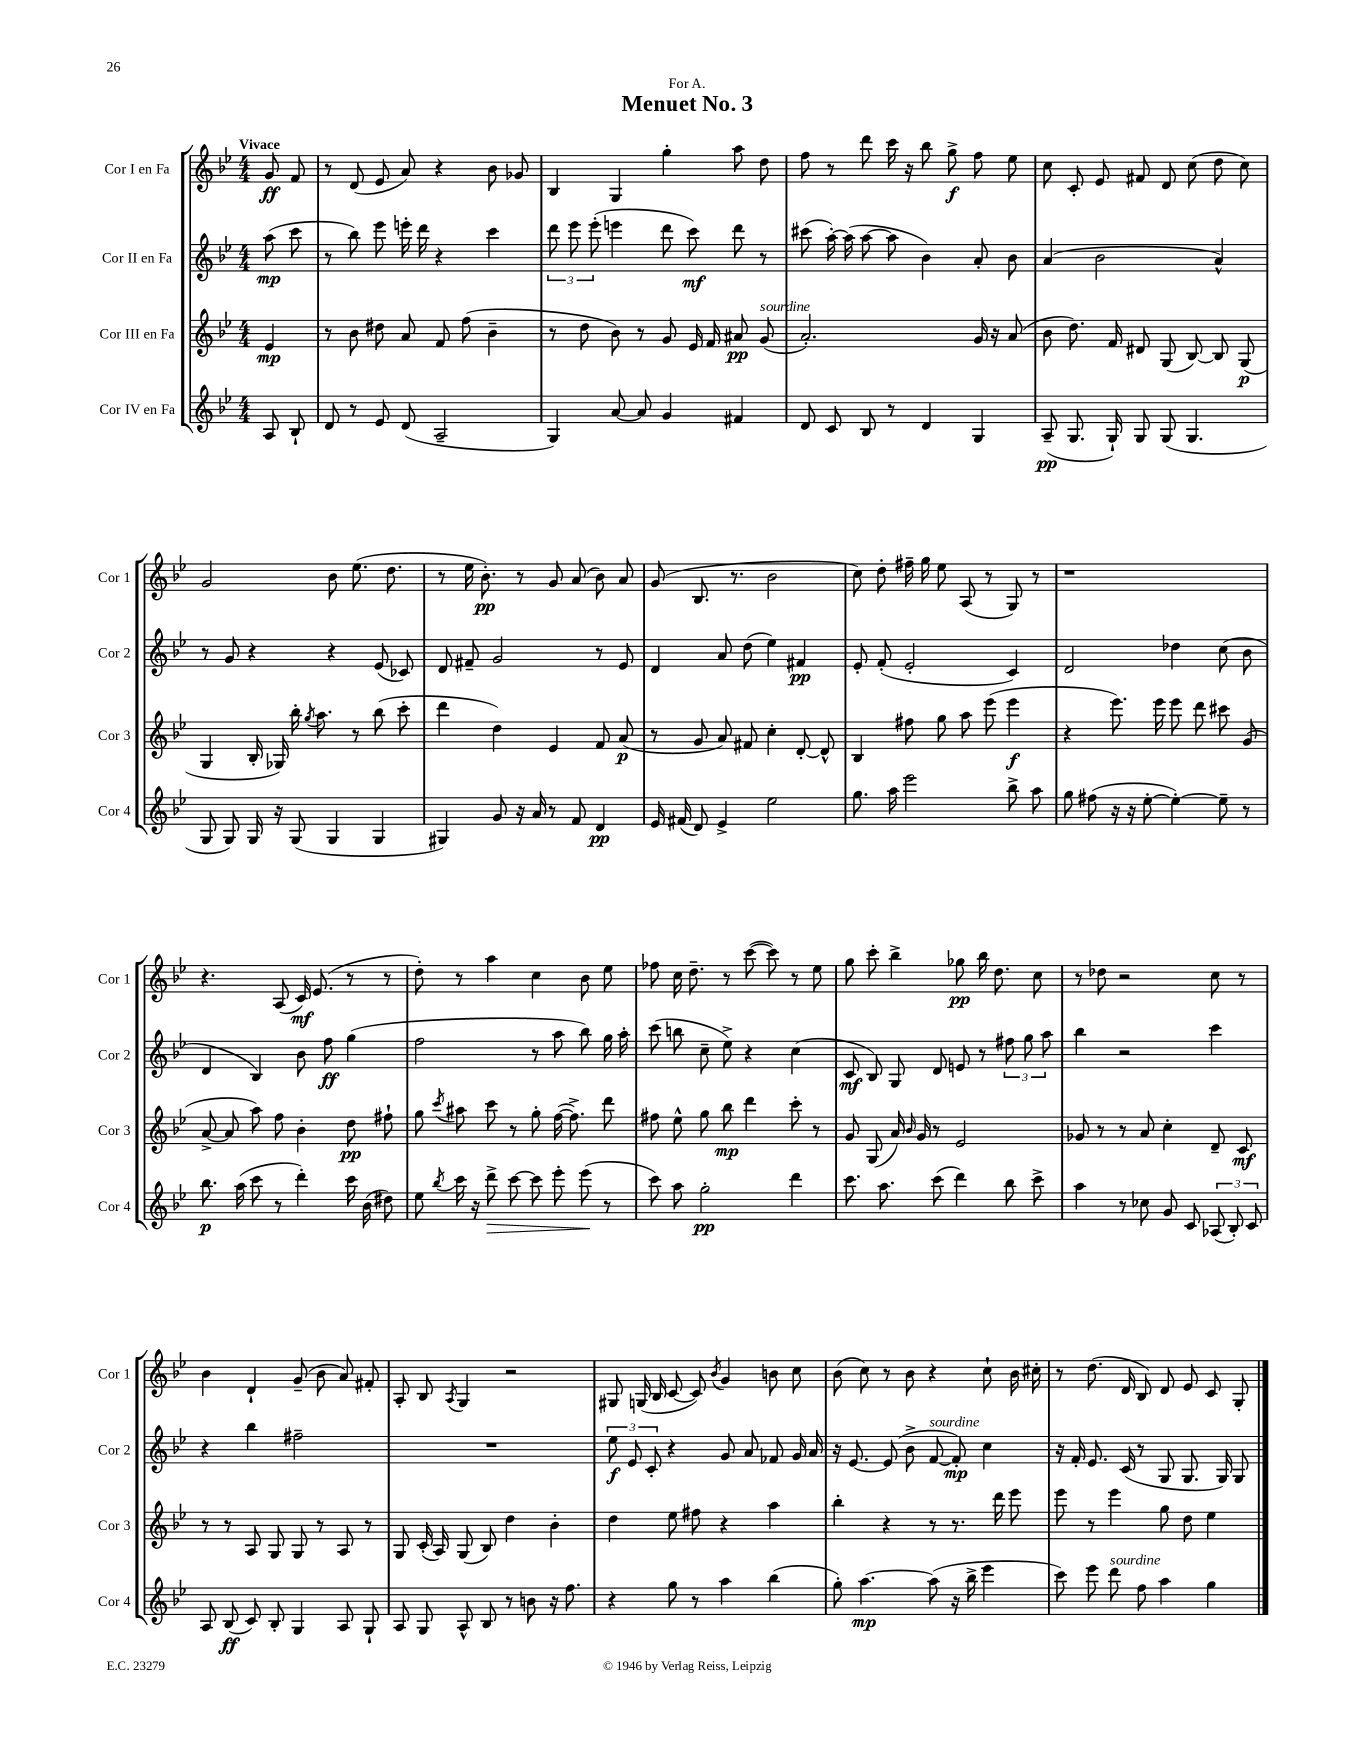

**kern	**kern	**kern	**kern
*staff4	*staff3	*staff2	*staff1
*clefG2	*clefG2	*clefG2	*clefG2
*k[b-e-]	*k[b-e-]	*k[b-e-]	*k[b-e-]
*M4/4	*M4/4	*M4/4	*M4/4
8A/	4e-/	(8aa\	8g/
8B-`/	.	8ccc\	8f/
=	=	=	=
8d/	8r	8r	8r
8r	8b-\	8bb-\)	(8d/
8e-/	8dd#\	8eee-\	8e-/
(8d/	8a/	16eee'\	8a/)
.	.	16ddd\	.
2A~/	8f/	4r	4r
.	(8ff\	.	.
.	4b-~\	4ccc\	8b-\
.	.	.	8g-/
=	=	=	=
4G/)	8r	12ddd\	4B-/
.	.	12eee-\	.
.	8dd\	.	.
.	.	(12eee-'\	.
[8a/	8b-\)	4eee\	4G/
8a/]	8r	.	.
4g/	8g/	8ddd\	4gg'\
.	16e-/	8ccc\)	.
.	16f/	.	.
4f#/	8a#/	8ddd\	8aa\
.	(8g/	8r	8dd\
=	=	=	=
8d/	2.a'/)	(8ccc#\	8ff\
8c/	.	[16aa'\)	8r
.	.	(16aa\]	.
8B-/	.	[8aa\	8ddd\
8r	.	8aa\]	16ccc\
.	.	.	16r
4d/	.	4b-\)	8bb-\
.	.	.	8gg^\
4G/	16g/	8a'/	8ff\
.	16r	.	.
.	(8a/	8b-\	8ee-\
=	=	=	=
(8A~/	8b-\	(4a/	8cc\
8.G/	8.dd\)	.	8c'/
.	.	2b-\	8e-/
16G`/)	16f/	.	.
8G/	8d#/	.	8f#/
(8G/	(8G/	.	8d/
4.G/	[8B-/)	.	(8cc\
.	8B-/]	4a^^/)	8dd\
.	(8G/	.	8cc\)
=	=	=	=
8G/	4G/	8r	2g/
8G/)	.	8g/	.
16G/	16B-'/	4r	.
16r	16G-/)	.	.
(8G/	16bb-'\	.	.
.	8qgg/	.	.
.	8.aa\	.	.
4G/	.	4r	8b-\
.	8r	.	(8.ee-\
4G/	(8bb-\	(8e-/	.
.	.	.	8.dd\
.	8ccc'\	8c-/)	.
=	=	=	=
4G#/)	4ddd\	8d/	8r
.	.	8f#~/	16ee-\
.	.	.	8.b-'\)
8g/	4dd\)	2g/	.
16r	.	.	8r
16a/	.	.	.
8r	4e-/	.	8g/
8f/	.	.	(8a/
4d/	8f/	8r	8b-\)
.	(8a/	8e-/	8a/
=	=	=	=
16e-/	8r	4d/	(8g/
(16f#/	.	.	.
8d/)	8g/	.	8.B-/
4e-^/	8a/)	8a/	.
.	.	.	8.r
.	8f#/	(8dd\	.
2ee-\	4cc'\	4ee-\)	2b-\
.	[8d'/	4f#/	.
.	8d^^/]	.	.
=	=	=	=
8.gg\	4B-/	8e-'/	8cc\)
.	.	(8f'/	8dd'\
16aa\	.	.	.
2eee-\	8ff#\	2e-'/	16ff#~\
.	.	.	16gg\
.	8gg\	.	8ee-\
.	8aa\	.	(8A/
.	(8eee-\	.	8r
8bb-^\	4eee-\	4c/)	8G/)
8aa\	.	.	8r
=	=	=	=
8gg\	4r	2d/	1r
(8ff#\	.	.	.
16r	8.eee-\)	.	.
16r	.	.	.
[8ee-'\	.	.	.
.	16eee-\	.	.
4ee-'\_)	8eee-\	4dd-\	.
.	8ddd\	.	.
8ee-~\]	8ccc#\	(8cc\	.
8r	(8g/	8b-\	.
=	=	=	=
8.bb-\	[8a^/	4d/	4.r
.	8a/]	.	.
(16aa\	.	.	.
8ccc\	8aa\)	4B-/)	.
8r	8ff\	.	(8A/
4ddd'\)	4b-'\	8b-\	16c/)
.	.	.	(8.e-/
.	.	8ff\	.
16ccc\	8dd\	(4gg\	8r
(16b-\	.	.	.
8dd#\)	8ff#`\	.	8r
=	=	=	=
8ee-\	8gg\	2ff\	8dd'\)
8qbb-/	8qccc/	.	.
16ccc\	8aa#\	.	8r
16r	.	.	.
8ddd^\	8ccc\	.	4aa\
[8ccc\	8r	.	.
8ccc\]	8gg'\	8r	4cc\
8eee-'\	([16ff\	8aa\	.
.	8.ff^\])	.	.
(8eee-\	.	8bb-\)	8b-\
8r	8ddd\	16gg\	8ee-\
.	.	16aa'\	.
=	=	=	=
8ccc\)	8ff#\	(8ccc\	8ff-\
8aa\	8ee-^^\	8bb\	16cc\
.	.	.	8.dd~\
2gg'\	8gg\	8cc~\	.
.	8bb-\	8ee-^\)	8r
.	4ddd\	4r	([8ccc\
.	.	.	8ccc\])
4ddd\	8ccc'\	(4cc\	8r
.	8r	.	8ee-\
=	=	=	=
8.ccc\	8g/	8c/	8gg\
.	(8G/	8B-/)	8ccc'\
8.aa\	.	.	.
.	16a/)	8G/	4bb-^\
.	16qqb-/	.	.
.	16g/	.	.
(8ccc\	8r	8d/	.
4ddd\)	2e-/	8e/	8gg-\
.	.	8r	16bb-\
.	.	.	8.dd\
8bb-\	.	12ff#\	.
.	.	12gg\	.
8ccc^\	.	.	8cc\
.	.	12aa\	.
=	=	=	=
4aa\	8g-/	4bb-\	8r
.	8r	.	8dd-\
8r	8r	2r	2r
8cc-\	8a/	.	.
8g/	4cc'\	.	.
8c/	.	.	.
(12A-/	8d~/	4ccc\	8cc\
12B-'/)	.	.	.
.	8c/	.	8r
12c/	.	.	.
=	=	=	=
8A/	8r	4r	4b-\
(8B-/	8r	.	.
8c/)	8A/	4bb-\	4d`/
8B-'/	8G/	.	.
4G/	8G/	2ff#~\	(8g~/
.	8r	.	8b-\
8A/	8A/	.	8a/)
8G`/	8r	.	8f#'/
=	=	=	=
8A/	8G/	1r	8A'/
8G/	(16c'/	.	8B-/
.	16A/)	.	.
.	.	.	8qA/
8A^^/	(8G/	.	4G/
8B-/	8B-/)	.	.
8r	4dd\	.	2r
8b\	.	.	.
16r	4b-'\	.	.
8.ff\	.	.	.
=	=	=	=
4r	4dd\	12ee-\	8G#/
.	.	12e-/	.
.	.	.	(16G/
.	.	12c'/	.
.	.	.	16B-/
8gg\	8ee-\	4r	[8c/
8r	8ff#\	.	8c/])
.	.	.	8qb-/
4aa\	4r	8g/	4g/
.	.	8a/	.
(4bb-\	4aa\	8f-/	8b\
.	.	16g/	8cc\
.	.	16a/	.
=	=	=	=
8gg'\)	4bb-'\	16r	(8b-\
.	.	[8.e-/	.
[4.aa\	.	.	8cc\)
.	4r	(8e-/]	8r
.	.	8b-^\	8b-\
(8aa\]	8r	[8f/	4r
16r	8.r	8f'/])	.
16bb-^\	.	.	.
4eee-\	.	4cc\	8cc`\
.	16ddd\	.	.
.	8eee-\	.	16b-\
.	.	.	16cc#'\
=	=	=	=
8ccc\)	8eee-\	16r	8r
.	.	16f'/	.
8eee-\	8r	8.e-/	(8.dd\
8ddd\	4eee-\	.	.
.	.	(16c/	16d/
8ff\	.	8r	8B-/)
4aa\	8gg\	8G/	8d/
.	8dd\	8.G/	8e-/
4gg\	4ee-\	.	8c/
.	.	16G/)	.
.	.	8G/	8G'/
==	==	==	==
*-	*-	*-	*-
